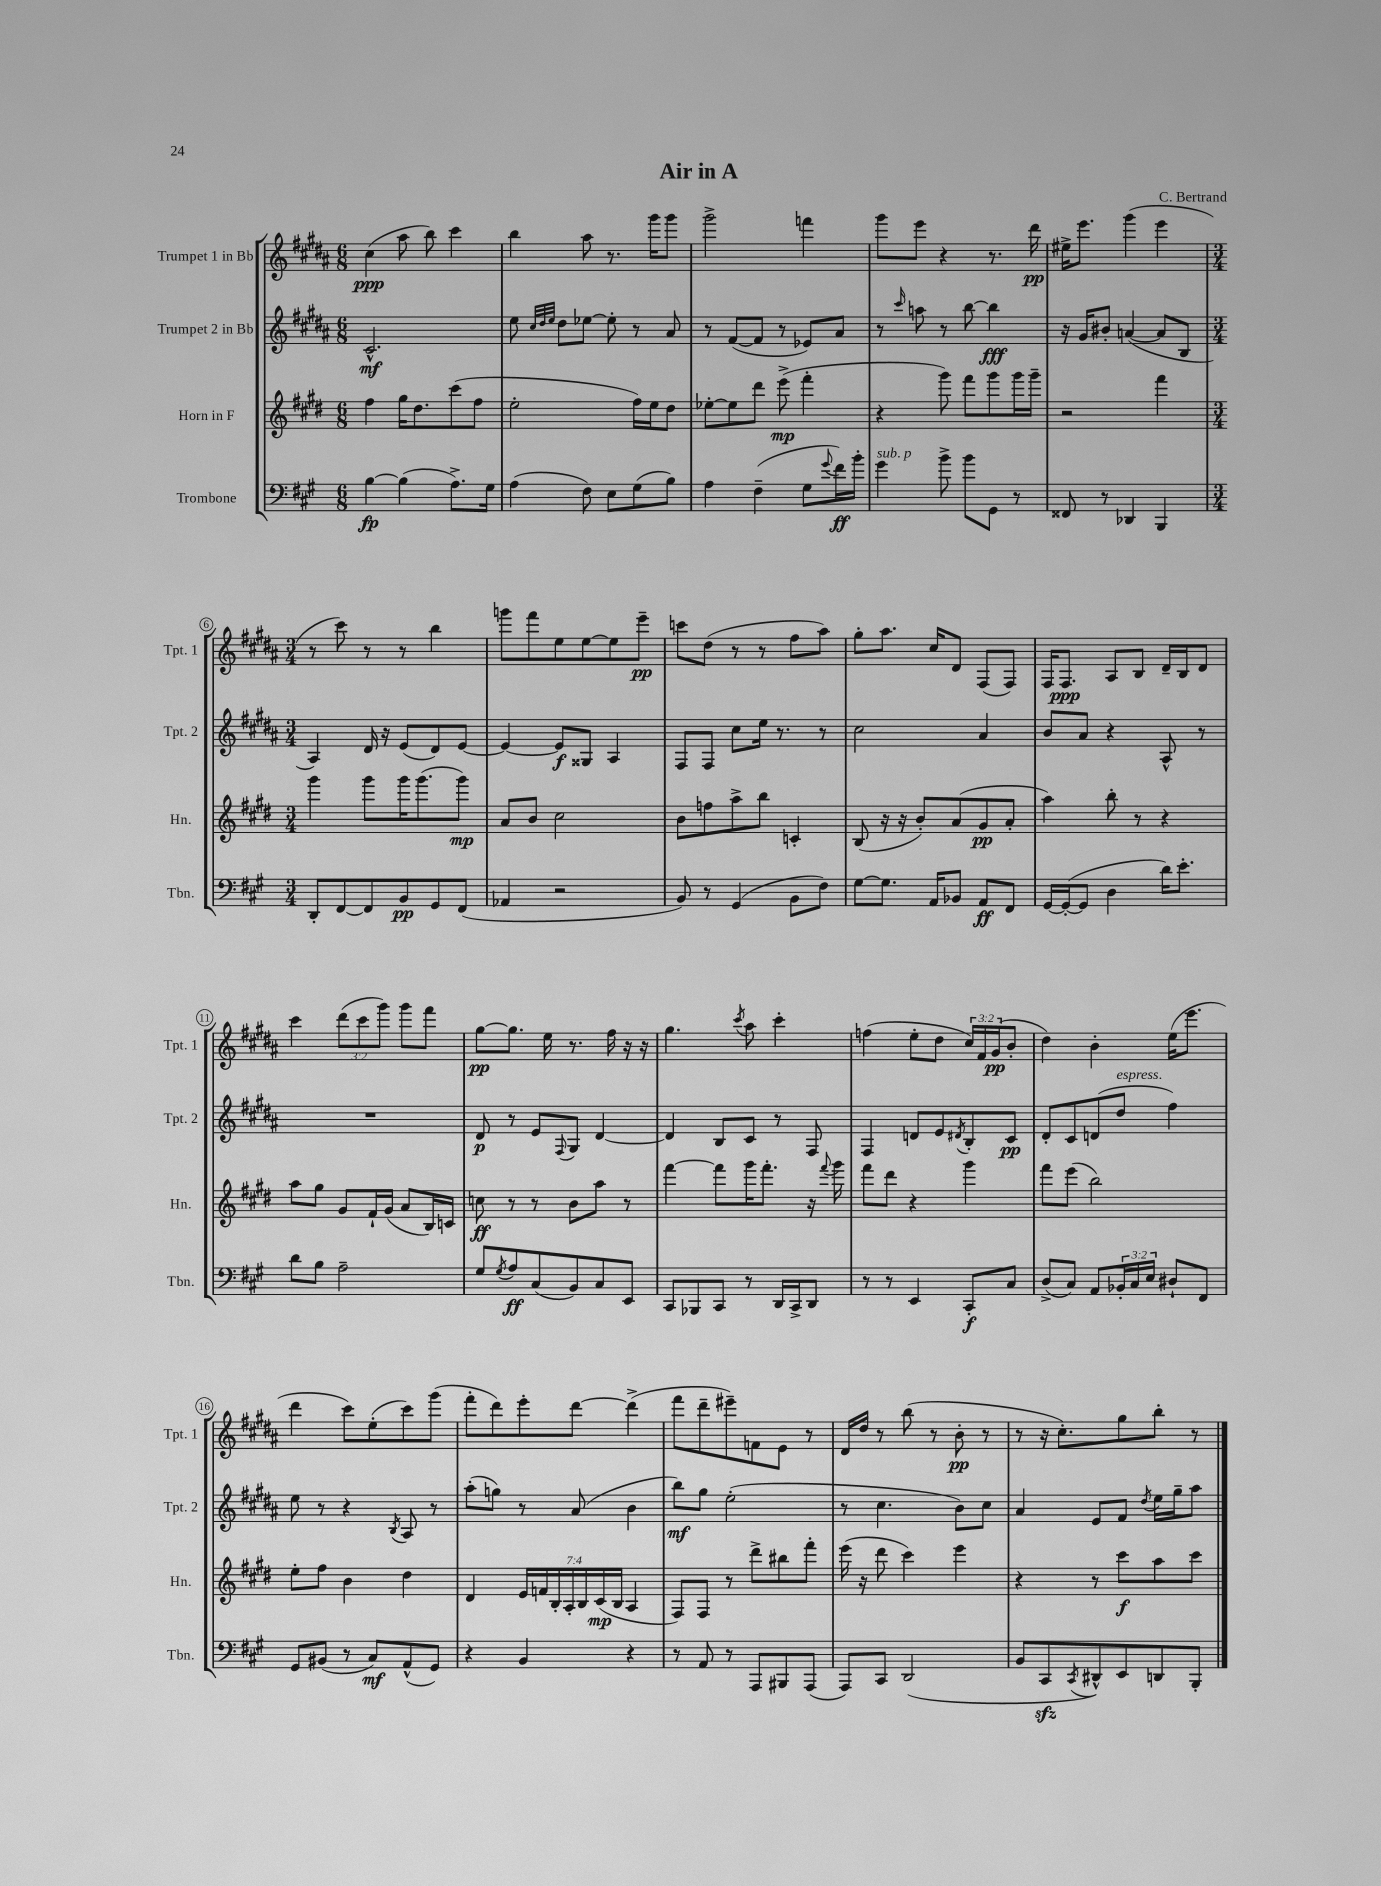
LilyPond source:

\header { title = "Air in A" composer = "C. Bertrand" }
<<
\new StaffGroup <<
\new Staff = "s0" \with { instrumentName = "Trumpet 1 in Bb" shortInstrumentName = "Tpt. 1" } {
    \clef treble \key b \major \numericTimeSignature \time 6/8 \override Staff.TupletNumber.text = #tuplet-number::calc-fraction-text
    cis''4\ppp( ais''8 b''8) cis'''4 |
    b''4 ais''8 r8. gis'''16 gis'''8 |
    gis'''2-> f'''4 |
    gis'''8 e'''8 r4 r8. dis'''16\pp |
    eis''16-> e'''8. gis'''4( e'''4 |
    \numericTimeSignature \time 3/4 r8 cis'''8) r8 r8 b''4 |
    g'''8 fis'''8 e''8 e''8~ e''8 e'''8--\pp |
    c'''8 dis''8( r8 r8 fis''8 ais''8) |
    gis''8-. ais''8. cis''16 dis'8 fis8( fis8) |
    fis16 fis8.\ppp ais8 b8 dis'16-- b16 dis'8 |
    cis'''4 \tuplet 3/2 { dis'''8( cis'''8 gis'''8) } gis'''8 fis'''8 |
    gis''8~\pp gis''8. e''16 r8. fis''16 r16 r16 |
    gis''4. \acciaccatura { cis'''8 } ais''8 cis'''4-. |
    f''4( e''8-. dis''8 \tuplet 3/2 { cis''16) fis'16 gis'16\pp( } b'8-. |
    dis''4) b'4-. e''16( e'''8. |
    dis'''4 cis'''8) e''8-.( cis'''8) gis'''8( |
    fis'''8-. dis'''8) e'''8-. dis'''8~ dis'''4->( |
    fis'''8 dis'''8-- eis'''8--) f'8 e'8 r8 |
    dis'16 dis''16 r8 b''8( r8 b'8-.\pp r8 |
    r8 r16 cis''8.-.) gis''8 b''8-. r8 \bar "|." |
}
\new Staff = "s1" \with { instrumentName = "Trumpet 2 in Bb" shortInstrumentName = "Tpt. 2" } {
    \clef treble \key b \major \numericTimeSignature \time 6/8
    cis'2.-^\mf |
    e''8 \grace { cis''32 dis''32 e''32 } dis''8 ees''8~ ees''8-. r8 ais'8 |
    r8 fis'8~( fis'8 r8 ees'8) ais'8 |
    r8 \grace { cis'''16 } a''8 r8 b''8~ b''4\fff |
    r16 gis'16 bis'8-. a'4~( a'8 b8 |
    \numericTimeSignature \time 3/4 ais4) dis'16 r16 e'8( dis'8) e'8~ |
    e'4~ e'8\f gisis8 ais4 |
    fis8 fis8 cis''8 e''16 r8. r8 |
    cis''2 ais'4 |
    b'8 ais'8 r4 ais8-^ r8 |
    R2. |
    dis'8\p r8 e'8 \appoggiatura { fis8 } gis8 dis'4~ |
    dis'4 b8 cis'8 r8 fis8 |
    fis4 d'8 e'8 \acciaccatura { dis'8 } b8-. cis'8\pp |
    dis'8-. cis'8 d'8( dis''8^\markup { \italic "espress." } fis''4) |
    e''8 r8 r4 \acciaccatura { b8 } ais8 r8 |
    ais''8-.( g''8) r8 ais'8( b'4 |
    b''8\mf) gis''8 e''2-.( |
    r8 cis''4. b'8) cis''8 |
    ais'4 e'8 fis'8 \acciaccatura { dis''8 } e''16 gis''16-- ais''8 \bar "|." |
}
\new Staff = "s2" \with { instrumentName = "Horn in F" shortInstrumentName = "Hn." } {
    \clef treble \key e \major \numericTimeSignature \time 6/8 \override Staff.TupletNumber.text = #tuplet-number::calc-fraction-text
    fis''4 gis''16 dis''8. cis'''8( fis''8 |
    e''2-. fis''16) e''16 dis''8 |
    ees''8~-. ees''8 dis'''8 e'''8->\mp( fis'''4-. |
    r4 gis'''8) fis'''8 gis'''8 gis'''16 gis'''16-- |
    r2 fis'''4 |
    \numericTimeSignature \time 3/4 gis'''4 gis'''8 gis'''16 gis'''8.( gis'''8\mp) |
    a'8 b'8 cis''2 |
    b'8 f''8 a''8-> b''8 c'4-. |
    b8( r16 r16 b'8-.) a'8( gis'8\pp a'8-. |
    a''4) b''8-. r8 r4 |
    a''8 gis''8 gis'8 fis'16-! gis'16( a'8 b16) c'16 |
    c''8\ff r8 r8 b'8 a''8 r8 |
    fis'''4~ fis'''8 gis'''16 fis'''8.-. r16 \appoggiatura { fis'''8 } gis'''16 |
    fis'''8 dis'''8 r4 gis'''4 |
    fis'''8 e'''8( b''2) |
    e''8-. fis''8 b'4 dis''4 |
    dis'4 \tuplet 7/4 { e'16 f'16 b16-. a16-. b16 cis'16\mp( b16 } a4 |
    fis8) fis8 r8 dis'''8-> bis''8 fis'''8-. |
    e'''16( r16 dis'''8 cis'''4) e'''4 |
    r4 r8 cis'''8\f a''8 cis'''8 \bar "|." |
}
\new Staff = "s3" \with { instrumentName = "Trombone" shortInstrumentName = "Tbn." } {
    \clef bass \key a \major \numericTimeSignature \time 6/8 \override Staff.TupletNumber.text = #tuplet-number::calc-fraction-text
    b4~\fp b4( a8.->) gis16 |
    a4( fis8) e8 gis8( b8) |
    a4 fis4--( gis8 \appoggiatura { gis'8 } fis'16\ff) b'16-. |
    gis'4^\markup { \italic "sub. p" } b'8-> b'8 gis,8 r8 |
    fisis,8 r8 des,4 b,,4 |
    \numericTimeSignature \time 3/4 d,8-. fis,8~ fis,8 b,8\pp gis,8 fis,8( |
    aes,4 r2 |
    b,8) r8 gis,4( b,8 fis8) |
    gis8~ gis8. a,16 bes,8 a,8\ff fis,8 |
    gis,16~ gis,16~-.( gis,8 d4 d'16) e'8.-. |
    d'8 b8 a2-- |
    gis8 \acciaccatura { gis8 } a8\ff cis8( b,8) cis8 e,8 |
    cis,8 bes,,8 cis,8 r8 d,16 cis,16-> d,8 |
    r8 r8 e,4 cis,8-.\f cis8 |
    d8->( cis8) a,8 \tuplet 3/2 { bes,16-. cis16 e16 } dis8-! fis,8 |
    gis,8 bis,8( r8 cis8\mf) a,8-^( gis,8) |
    r4 b,4 r4 |
    r8 a,8 r8 a,,8 bis,,8 a,,8( |
    a,,8) cis,8 d,2( |
    b,8 cis,8\sfz \acciaccatura { cis,8 } dis,8-^) e,8 d,8 b,,8-. \bar "|." |
}
>>
>>
\layout { \context { \Score \override BarNumber.stencil = #(make-stencil-circler 0.1 0.3 ly:text-interface::print) } }
